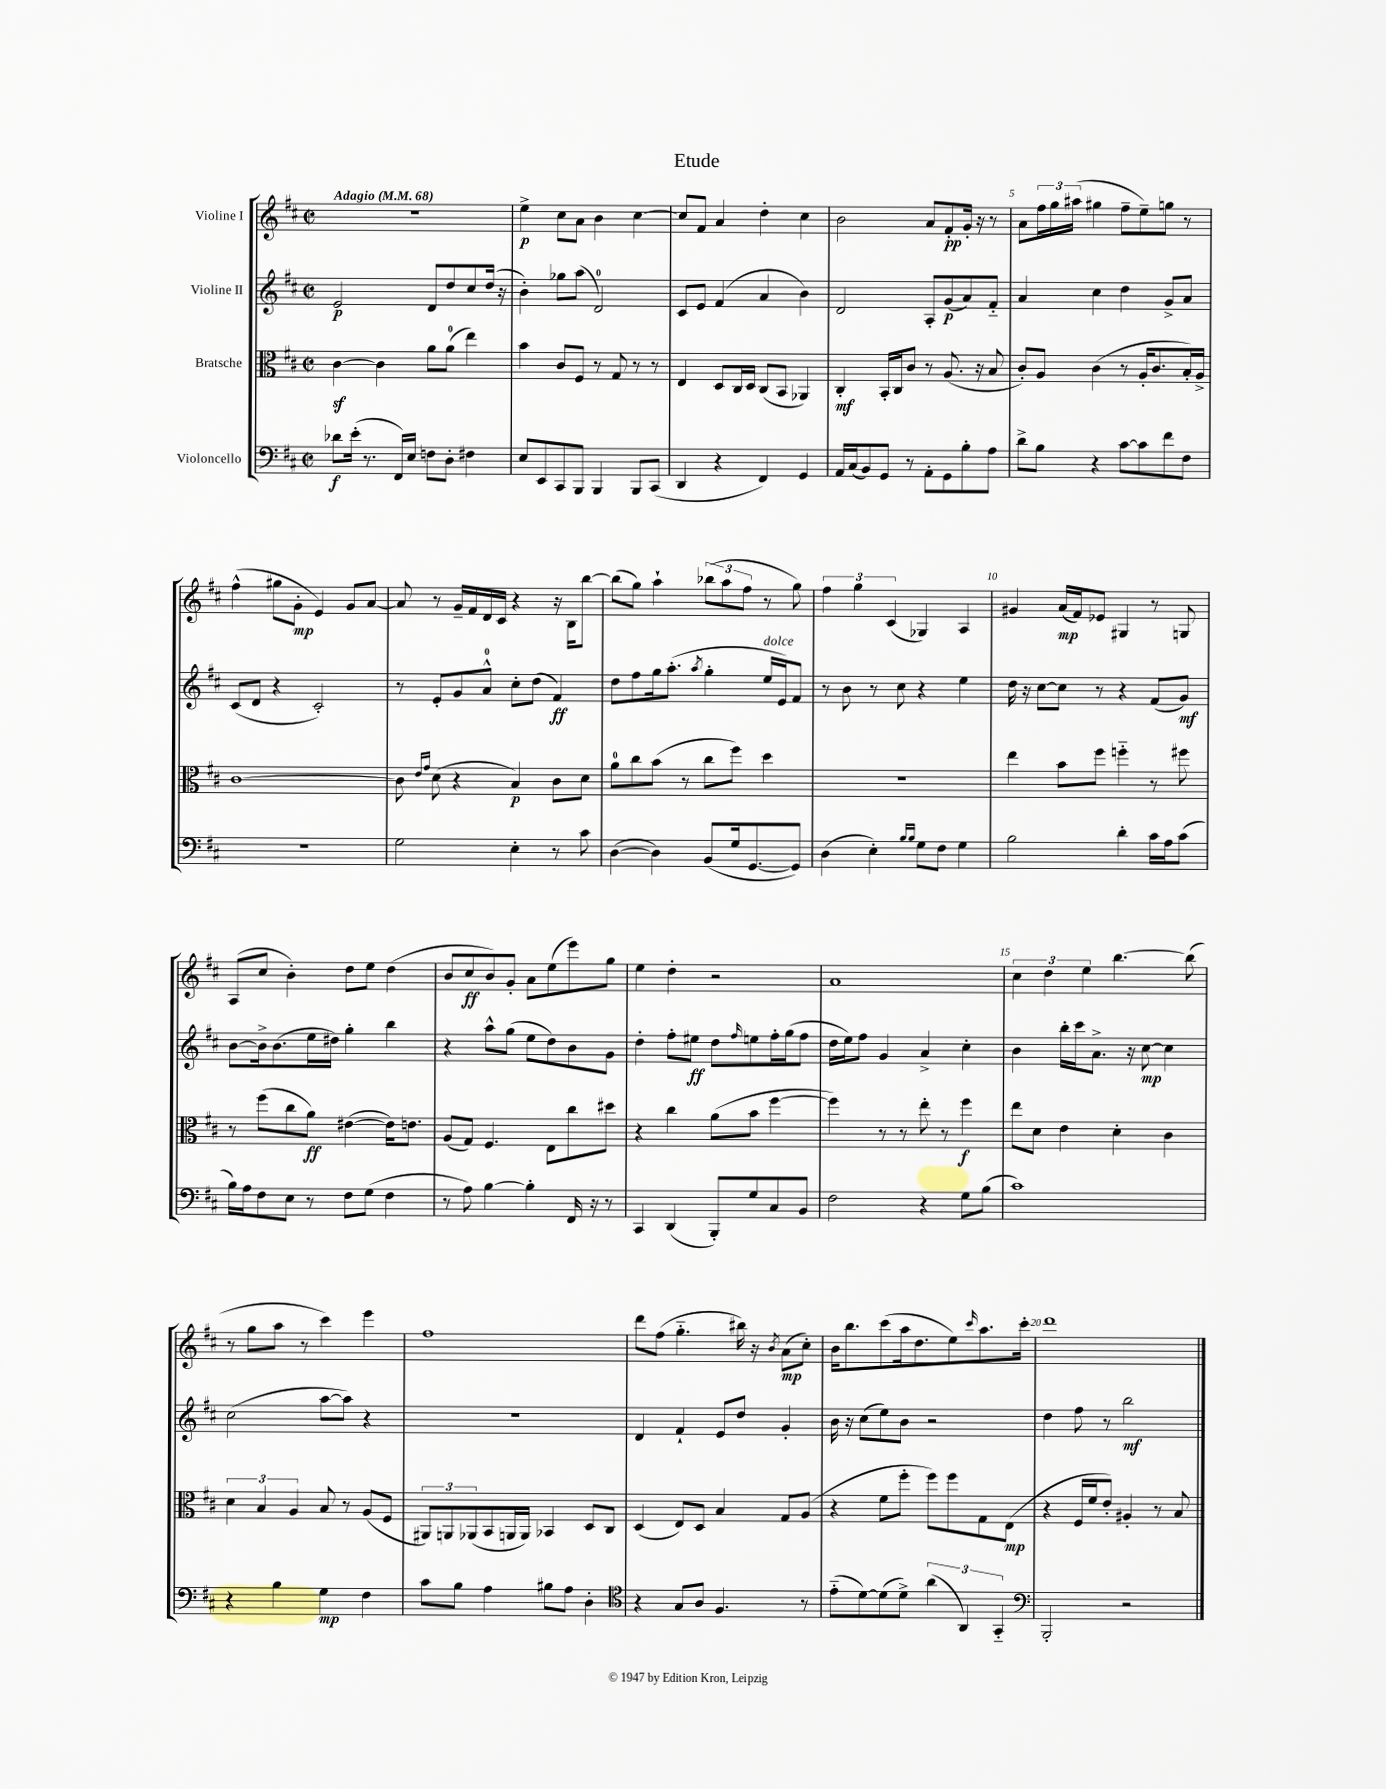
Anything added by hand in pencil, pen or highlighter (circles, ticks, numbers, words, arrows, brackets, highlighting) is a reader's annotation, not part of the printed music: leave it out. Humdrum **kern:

**kern	**dynam	**kern	**dynam	**kern	**dynam	**kern	**dynam
*part4	*part4	*part3	*part3	*part2	*part2	*part1	*part1
*staff4	*staff4	*staff3	*staff3	*staff2	*staff2	*staff1	*staff1
*I"Violoncello	*	*I"Bratsche	*	*I"Violine II	*	*I"Violine I	*
*clefF4	*	*clefC3	*	*clefG2	*	*clefG2	*
*k[f#c#]	*	*k[f#c#]	*	*k[f#c#]	*	*k[f#c#]	*
*M2/2	*	*M2/2	*	*M2/2	*	*M2/2	*
*met(c|)	*	*met(c|)	*	*met(c|)	*	*met(c|)	*
*MM68	*	*MM68	*	*MM68	*	*MM68	*
=1	=1	=1	=1	=1	=1	=1	=1
!	!	!	!	!	!	!LO:TX:a:B:t=Adagio	!
8d-X\L	f	[4c#z\	.	2e/	p	1r	.
(16e'\Jk	.	.	.	.	.	.	.
8.r	.	.	.	.	.	.	.
.	.	4c#\]	.	.	.	.	.
16FF#/LL)	.	.	.	.	.	.	.
16E/JJ	.	.	.	.	.	.	.
8Fn\L	.	8a\L	.	8d/L	.	.	.
8D'\J	.	(8a\J	.	8dd/	.	.	.
4F#X\	.	4ee\)	.	8cc#/	.	.	.
.	.	.	.	(16dd/Jk	.	.	.
.	.	.	.	16r	.	.	.
=2	=2	=2	=2	=2	=2	=2	=2
8E/L	.	4b\	.	4b'\)	.	4ee^\	p
8EE/	.	.	.	.	.	.	.
8CC#/	.	8c#/L	.	8gg-X\L	.	8cc#\L	.
8BBB/J	.	8F#/J	.	(8aa\J	.	8a\J	.
4BBB/	.	8r	.	2d/)	.	4b\	.
.	.	8G/	.	.	.	.	.
8BBB/L	.	8r	.	.	.	[4cc#\	.
(8CC#/J	.	8r	.	.	.	.	.
=3	=3	=3	=3	=3	=3	=3	=3
4DD/	.	4E/	.	8c#/L	.	8cc#/L]	.
.	.	.	.	8e/J	.	8f#/J	.
4r	.	8D/L	.	(4f#/	.	4a/	.
.	.	16C#/L	.	.	.	.	.
.	.	16D/JJ	.	.	.	.	.
4FF#/)	.	(8C#/L	.	4a/	.	4dd'\	.
.	.	8BB/J	.	.	.	.	.
4GG/	.	4AA-X/)	.	4b\)	.	4cc#\	.
=4	=4	=4	=4	=4	=4	=4	=4
16AA/LL	.	4C#'/	mf	2d/	.	2b\	.
(16C#/J	.	.	.	.	.	.	.
8BB/)	.	.	.	.	.	.	.
8GG/J	.	16BB'/LL	.	.	.	.	.
.	.	16C#/J	.	.	.	.	.
8r	.	8c#/J	.	.	.	.	.
8AA'\L	.	8r	.	8A'/L	.	8a/L	.
8GG\	.	(8.A/	.	(8g/	p	8f#'/	pp
8B'\	.	.	.	8a/)	.	16g'/Jk	.
.	.	16r	.	.	.	16r	.
8A\J	.	8B/	.	8f#/J	.	8r	.
=5	=5	=5	=5	=5	=5	=5	=5
8d^\L	.	8c#'/L)	.	4a/	.	8a\L	.
8B\J	.	8A/J	.	.	.	24ff#\L	.
.	.	.	.	.	.	24gg\	.
.	.	.	.	.	.	(24aa#X\JJ	.
4r	.	(4c#\	.	4cc#\	.	4gg#X\	.
[8c#\L	.	8r	.	4dd\	.	8ff#~\L	.
8c#\]	.	16A'/KL	.	.	.	8ee~\)	.
.	.	8.c#/	.	.	.	.	.
8f#\	.	.	.	8g^/L	.	8ggn\J	.
8F#\J	.	16B'/L)	.	8a/J	.	8r	.
.	.	16A^/JJ	.	.	.	.	.
!!LO:LB:g=z
=6	=6	=6	=6	=6	=6	=6	=6
1r	.	[1c#	.	(8c#/L	.	(4ff#^^\	.
.	.	.	.	8d/J	.	.	.
.	.	.	.	4r	.	8gg#X\L	.
.	.	.	.	.	.	8g'\J	mp
.	.	.	.	2c#'/)	.	4e/)	.
.	.	.	.	.	.	8g/L	.
.	.	.	.	.	.	[8a/J	.
=7	=7	=7	=7	=7	=7	=7	=7
2G\	.	8c#\]	.	8r	.	8a/]	.
.	.	16qqe/LL	.	.	.	.	.
.	.	16qqg/JJ	.	.	.	.	.
.	.	(8d\	.	8e'/L	.	8r	.
.	.	4r	.	8g/	.	16g~/LL	.
.	.	.	.	.	.	16f#/	.
.	.	.	.	8a^^/J	.	16d/	.
.	.	.	.	.	.	16c#/JJ	.
4E'\	.	4B/)	p	8cc#'\L	.	4r	.
.	.	.	.	(8dd\J	.	.	.
8r	.	8c#\L	.	4f#/)	ff	16r	.
.	.	.	.	.	.	16B\KL	.
8c#\	.	8d\J	.	.	.	[8bb\J	.
=8	=8	=8	=8	=8	=8	=8	=8
([4D\	.	8a\L	.	8dd\L	.	(8bb\L]	.
.	.	8cc#\	.	8ff#\	.	8gg\J)	.
4D\])	.	(8b\J	.	16gg\k	.	4aa`\	.
.	.	.	.	(8.aa'\J	.	.	.
.	.	8r	.	.	.	.	.
.	.	.	.	8qaa/	.	.	.
(8BB/L	.	8cc#\L	.	4gg'\	.	(12bb-X\L	.
.	.	.	.	.	.	12aa\	.
16G/k	.	8ff#\J)	.	.	.	.	.
.	.	.	.	.	.	12ff#\J	.
[8.GG/	.	.	.	.	.	.	.
!	!	!	!	!LO:TX:a:i:t=dolce	!	!	!
.	.	4dd\	.	16ee/LL	.	8r	.
.	.	.	.	16e/J)	.	.	.
8GG/J])	.	.	.	8f#/J	.	8gg\)	.
=9	=9	=9	=9	=9	=9	=9	=9
(4D\	.	1r	.	8r	.	6ff#\	.
.	.	.	.	8b\	.	.	.
.	.	.	.	.	.	6gg\	.
4E'\)	.	.	.	8r	.	.	.
.	.	.	.	.	.	(6c#/	.
.	.	.	.	8cc#\	.	.	.
16qqB/LL	.	.	.	.	.	.	.
16qqB/JJ	.	.	.	.	.	.	.
8G\L	.	.	.	4r	.	4G-X/)	.
8F#\J	.	.	.	.	.	.	.
4G\	.	.	.	4ee\	.	4A/	.
=10	=10	=10	=10	=10	=10	=10	=10
2B\	.	4ee\	.	16dd\	.	4g#X/	.
.	.	.	.	16r	.	.	.
.	.	.	.	[8cc#\L	.	.	.
.	.	8b\L	.	8cc#\J]	.	(16a/LL	mp
.	.	.	.	.	.	16f#/J)	.
.	.	8ff#\J	.	8r	.	8e-X/J	.
4d'\	.	4ffn\	.	4r	.	4G#X/	.
16c#\LL	.	8r	.	(8f#/L	.	8r	.
16A\J	.	.	.	.	.	.	.
(8c#\J	.	8ff#X\	.	8g/J)	mf	8Gn/	.
!!LO:LB:g=z
=11	=11	=11	=11	=11	=11	=11	=11
16B\LL)	.	8r	.	[8b\L	.	(8A/L	.
16A\J	.	.	.	.	.	.	.
8F#\	.	(8ff#\L	.	16b^\k]	.	8cc#/J	.
.	.	.	.	(8.b\	.	.	.
8E\J	.	8cc#\	.	.	.	4b'\)	.
8r	.	8a\J)	ff	16ee\L	.	.	.
.	.	.	.	16dd#X\JJ)	.	.	.
8F#\L	.	([4e#X\	.	4gg'\	.	8dd\L	.
(8G\J	.	.	.	.	.	8ee\J	.
4F#\	.	16e#\KL])	.	4bb\	.	(4dd\	.
.	.	8.en\J	.	.	.	.	.
=12	=12	=12	=12	=12	=12	=12	=12
8r	.	(8A/L	.	4r	.	8b/L	.
8A\)	.	8G/J)	.	.	.	8cc#/	ff
[4B\	.	4.F#/	.	8aa^^\L	.	8b/)	.
.	.	.	.	(8gg\J	.	8g'/J	.
4B'\]	.	.	.	8ee\L	.	8a\L	.
.	.	8E\L	.	8dd\)	.	(8ee\	.
16FF#/	.	8cc#\	.	8b\	.	8eee\)	.
16r	.	.	.	.	.	.	.
8r	.	8dd#X\J	.	8g\J	.	8gg\J	.
=13	=13	=13	=13	=13	=13	=13	=13
4CC#/	.	4r	.	4dd'\	.	4ee\	.
(4DD/	.	4cc#\	.	8ff#'\L	.	4dd'\	.
.	.	.	.	8ee#X\J	ff	.	.
8BBB'/L)	.	(8a\L	.	8dd\L	.	2r	.
.	.	.	.	16qqff#/	.	.	.
8G/	.	8b\J	.	8een\	.	.	.
8C#/	.	[4ff#\	.	16ff#'\L	.	.	.
.	.	.	.	(16gg\J	.	.	.
8BB/J	.	.	.	8ff#\J	.	.	.
=14	=14	=14	=14	=14	=14	=14	=14
2F#\	.	4ff#\])	.	16dd\LL	.	1a	.
.	.	.	.	16ee\J)	.	.	.
.	.	.	.	8ff#\J	.	.	.
.	.	8r	.	4g/	.	.	.
.	.	8r	.	.	.	.	.
4r	.	8ee'\	.	4a^/	.	.	.
.	.	8r	.	.	.	.	.
8G\L	.	4ff#\	f	4cc#'\	.	.	.
(8B\J	.	.	.	.	.	.	.
=15	=15	=15	=15	=15	=15	=15	=15
1c#)	.	8ee\L	.	4b\	.	6cc#\	.
.	.	8d\J	.	.	.	.	.
.	.	.	.	.	.	6dd\	.
.	.	4e\	.	16bb'\LL	.	.	.
.	.	.	.	16ccc#\J	.	.	.
.	.	.	.	.	.	6ee\	.
.	.	.	.	8.a^\J	.	.	.
.	.	4d'\	.	.	.	[4.bb\	.
.	.	.	.	16r	.	.	.
.	.	.	.	[8cc#\	mp	.	.
.	.	4c#\	.	4cc#\]	.	.	.
.	.	.	.	.	.	(8bb\]	.
!!LO:LB:g=z
=16	=16	=16	=16	=16	=16	=16	=16
4r	.	6d\	.	(2cc#\	.	8r	.
.	.	.	.	.	.	8gg\L	.
.	.	6B/	.	.	.	.	.
4B\	.	.	.	.	.	8aa\J	.
.	.	6A/	.	.	.	.	.
.	.	.	.	.	.	8r	.
4G\	mp	8B/	.	[8aa\L	.	4ccc#\)	.
.	.	8r	.	8aa\J])	.	.	.
4F#\	.	(8A/L	.	4r	.	4eee\	.
.	.	8F#/J	.	.	.	.	.
=17	=17	=17	=17	=17	=17	=17	=17
8c#\L	.	12AA#X/L)	.	1r	.	1ff#	.
.	.	12AAn/	.	.	.	.	.
8B\J	.	.	.	.	.	.	.
.	.	(12AA-X/	.	.	.	.	.
4A\	.	8BB/	.	.	.	.	.
.	.	16AAn/L	.	.	.	.	.
.	.	16AA/JJ)	.	.	.	.	.
8B#X\L	.	4BB-X/	.	.	.	.	.
8A\J	.	.	.	.	.	.	.
4D'\	.	8D/L	.	.	.	.	.
.	.	8C#/J	.	.	.	.	.
=18	=18	=18	=18	=18	=18	=18	=18
*clefC4	*	*	*	*	*	*	*
4r	.	(4D/	.	4d/	.	8ddd\L	.
.	.	.	.	.	.	(8ff#\J	.
8G/L	.	8E/L)	.	4f#`/	.	4.gg\	.
8A/J	.	8D/J	.	.	.	.	.
4.F#/	.	4B/	.	8e/L	.	.	.
.	.	.	.	8dd/J	.	16bb#X\)	.
.	.	.	.	.	.	16r	.
.	.	.	.	.	.	8qb/	.
.	.	8G/L	.	4g'/	.	(8a\L	mp
8r	.	(8A/J	.	.	.	8cc#'\J)	.
=19	=19	=19	=19	=19	=19	=19	=19
(8e\L	.	4r	.	16b\	.	16b\KL	.
.	.	.	.	16r	.	8.bb\	.
[8d\)	.	.	.	(8cc#\L	.	.	.
(8d\]	.	8f#\L	.	8ee\)	.	(8ccc#\	.
8d^\J)	.	8ff#'\J	.	8b\J	.	16aa\k	.
.	.	.	.	.	.	8.dd\	.
(6a\	.	8ff#\L)	.	2r	.	.	.
.	.	8ff#\	.	.	.	8ee\)	.
6AA/)	.	.	.	.	.	.	.
.	.	.	.	.	.	16qqccc#/	.
.	.	8G\	.	.	.	8.aa\	.
6GG/	.	.	.	.	.	.	.
.	.	(8E\J	mp	.	.	.	.
.	.	.	.	.	.	16ccc#'\Jk	.
=20	=20	=20	=20	=20	=20	=20	=20
*clefF4	*	*	*	*	*	*	*
2BBB'/	.	4r	.	4dd\	.	1ddd	.
.	.	16F#/LL	.	8ff#\	.	.	.
.	.	16f#/J	.	.	.	.	.
.	.	8e'/J)	.	8r	.	.	.
2r	.	4A#X'/	.	2bb\	mf	.	.
.	.	8r	.	.	.	.	.
.	.	8B/	.	.	.	.	.
==	==	==	==	==	==	==	==
*-	*-	*-	*-	*-	*-	*-	*-
